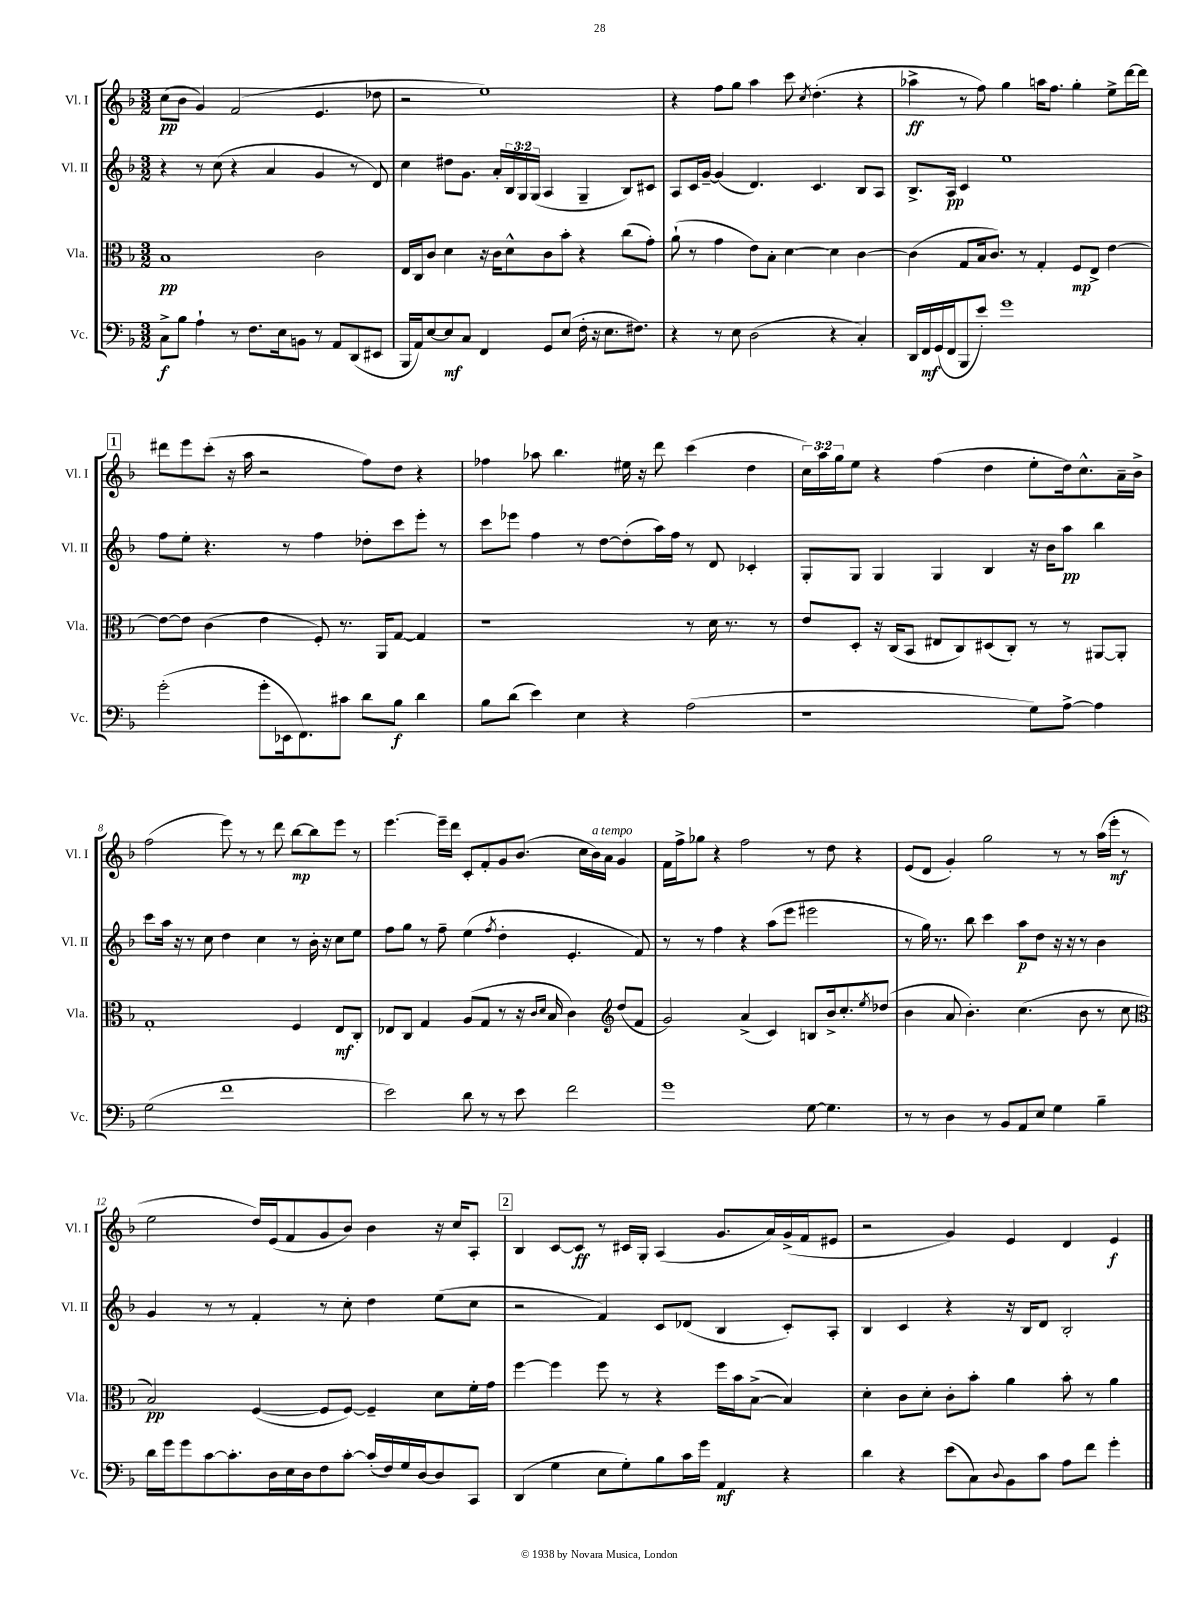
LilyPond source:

<<
\new StaffGroup <<
\new Staff = "s0" \with { instrumentName = "Vl. I" shortInstrumentName = "Vl. I" } {
    \clef treble \key f \major \numericTimeSignature \time 3/2 \override Staff.TupletNumber.text = #tuplet-number::calc-fraction-text
    c''8\pp( bes'8 g'4) f'2( e'4. des''8 |
    r2 e''1) |
    r4 f''8 g''8 a''4 c'''8 \acciaccatura { c''8 } d''4.-.( r4 |
    aes''4->\ff r8 f''8) g''4 a''16 f''8. g''4-. e''8-> d'''16~ d'''16 |
    \mark \markup { \box "1" } dis'''8 e'''8 c'''8-.( r16 a''16 r2 f''8) d''8 r4 |
    fes''4 aes''8 bes''4. eis''16 r16 d'''8 c'''4( d''4 |
    \tuplet 3/2 { c''16) a''16 g''16 } e''8 r4 f''4( d''4 e''8-. d''16) c''8.-^ a'16-- bes'16-> |
    f''2( e'''8) r8 r8 d'''8 bes''8~\mp bes''8 e'''8 r8 |
    e'''4.~ e'''16-- d'''16 c'8-. f'8-. g'8 bes'8.( c''16 bes'16^\markup { \italic "a tempo" }) a'16 g'4 |
    f'16 f''16-> ges''8 r4 f''2 r8 d''8 r4 |
    e'8( d'8 g'4-.) g''2 r8 r8 a''16( e'''16-.\mf r8 |
    e''2 d''16) e'16( f'8 g'8 bes'8) bes'4 r16 c''16 a8-. |
    \mark \markup { \box "2" } bes4 c'8~ c'8\ff r8 cis'16 g16-. a4( g'8. a'16) g'16->( f'16 eis'8 |
    r2 g'4) e'4 d'4 e'4\f \bar "|." |
}
\new Staff = "s1" \with { instrumentName = "Vl. II" shortInstrumentName = "Vl. II" } {
    \clef treble \key f \major \numericTimeSignature \time 3/2 \override Staff.TupletNumber.text = #tuplet-number::calc-fraction-text
    r4 r8 c''8( r4 a'4 g'4 r8 d'8) |
    c''4 dis''8 g'8. a'16-. \tuplet 3/2 { bes16 g16 g16( } a4 g4-- bes8) cis'8 |
    a8 c'16 g'16~-- g'4( d'4.) c'4. bes8 a8 |
    bes8.-> a16\pp c'4 e''1 |
    \mark \markup { \box "1" } f''8 e''8-. r4. r8 f''4 des''8-. c'''8 e'''8-. r8 |
    c'''8 ees'''8 f''4 r8 d''8~ d''8-.( a''16) f''16 r8 d'8 ces'4-. |
    g8-. g8 g4 g4 bes4 r16 bes'16 a''8\pp bes''4 |
    c'''8 a''16 r16 r8 c''8 d''4 c''4 r8 bes'16-. r16 c''8 e''8 |
    f''8 g''8 r8 f''8-- e''4( \acciaccatura { f''8 } d''4-. e'4.-. f'8) |
    r8 r8 f''4 r4 a''8( e'''8 eis'''2 |
    r8 g''16) r8. bes''8 c'''4 a''8\p d''8 r16 r16 r8 bes'4 |
    g'4 r8 r8 f'4-. r8 c''8-. d''4 e''8( c''8 |
    \mark \markup { \box "2" } r2 f'4) c'8 des'8( bes4 c'8-.) a8-. |
    bes4 c'4 r4 r16 bes16 d'8 bes2-. \bar "|." |
}
\new Staff = "s2" \with { instrumentName = "Vla." shortInstrumentName = "Vla." } {
    \clef alto \key f \major \numericTimeSignature \time 3/2
    bes1\pp c'2 |
    e16 c16 c'8 d'4 r16 c'16 d'8-^ c'8 bes'8-. r4 c''8( g'8-.) |
    a'8-!( r8 g'4 e'8) bes8-. d'4~ d'4 c'4~ |
    c'4( g8 bes16 c'8.) r8 g4-. f8\mp e8-> e'4~ |
    \mark \markup { \box "1" } e'8~ e'8 c'4( e'4 f8-.) r8. a,16 g8~ g4 |
    r1 r8 d'16 r8. r8 |
    e'8 d8-. r16 c16( bes,8 eis8 c8) dis8( c8-.) r8 r8 ais,8~ ais,8-. |
    g1-. f4 e8\mf c8-. |
    ees8 c8 g4 a8( g8 r8 r16 \grace { c'16 d'16 } bes16 c'4) \clef treble d''8( f'8 |
    g'2) a'4->( c'4) b8 bes'16-> c''8.-. \acciaccatura { e''8 } des''8( |
    bes'4 a'8 bes'4.-.) c''4.( bes'8 r8 c''8 |
    \clef alto bes2\pp) f4~( f8 f8~) f4-- d'8 f'16-. g'16 |
    \mark \markup { \box "2" } f''4~ f''4 f''8 r8 r4 f''16 bes'16 bes8~->( bes4) |
    d'4-. c'8 d'8-. c'8-. bes'8-. a'4 bes'8-. r8 a'4 \bar "|." |
}
\new Staff = "s3" \with { instrumentName = "Vc." shortInstrumentName = "Vc." } {
    \clef bass \key f \major \numericTimeSignature \time 3/2
    c8->\f bes8 a4-! r8 f8. e16 b,8 r8 a,8 d,8( eis,8 |
    bes,,16 a,16) e8~ e8\mf c8 f,4 g,8 e8( f16-. r16 e8. fis8.) |
    r4 r8 e8 d2( r4 c4-.) |
    d,16 f,16\mf g,16( f,16 bes,,8 e'8-.) g'1 |
    \mark \markup { \box "1" } g'2-.( g'8-. ees,16 f,8.) cis'8 d'8 bes8\f d'4 |
    bes8 d'8( e'4) e4 r4 a2( |
    r1 g8) a8~-> a4 |
    g2( f'1 |
    e'2) d'8 r8 r8 e'8 f'2 |
    g'1 g8~ g4. |
    r8 r8 d4 r8 bes,8 a,8 e8 g4 bes4-- |
    d'16 g'16 g'8 c'8~ c'8.-. d16 e16 d16 f8 c'8~-. c'16-.( f16) g16 d16~ d8 c,8 |
    \mark \markup { \box "2" } d,4( g4 e8 g8-.) bes8 c'16 g'16 a,4\mf r4 |
    d'4 r4 e'8( c8) \appoggiatura { d8 } bes,8 c'8 a8 f'8 g'4-. \bar "|." |
}
>>
>>
